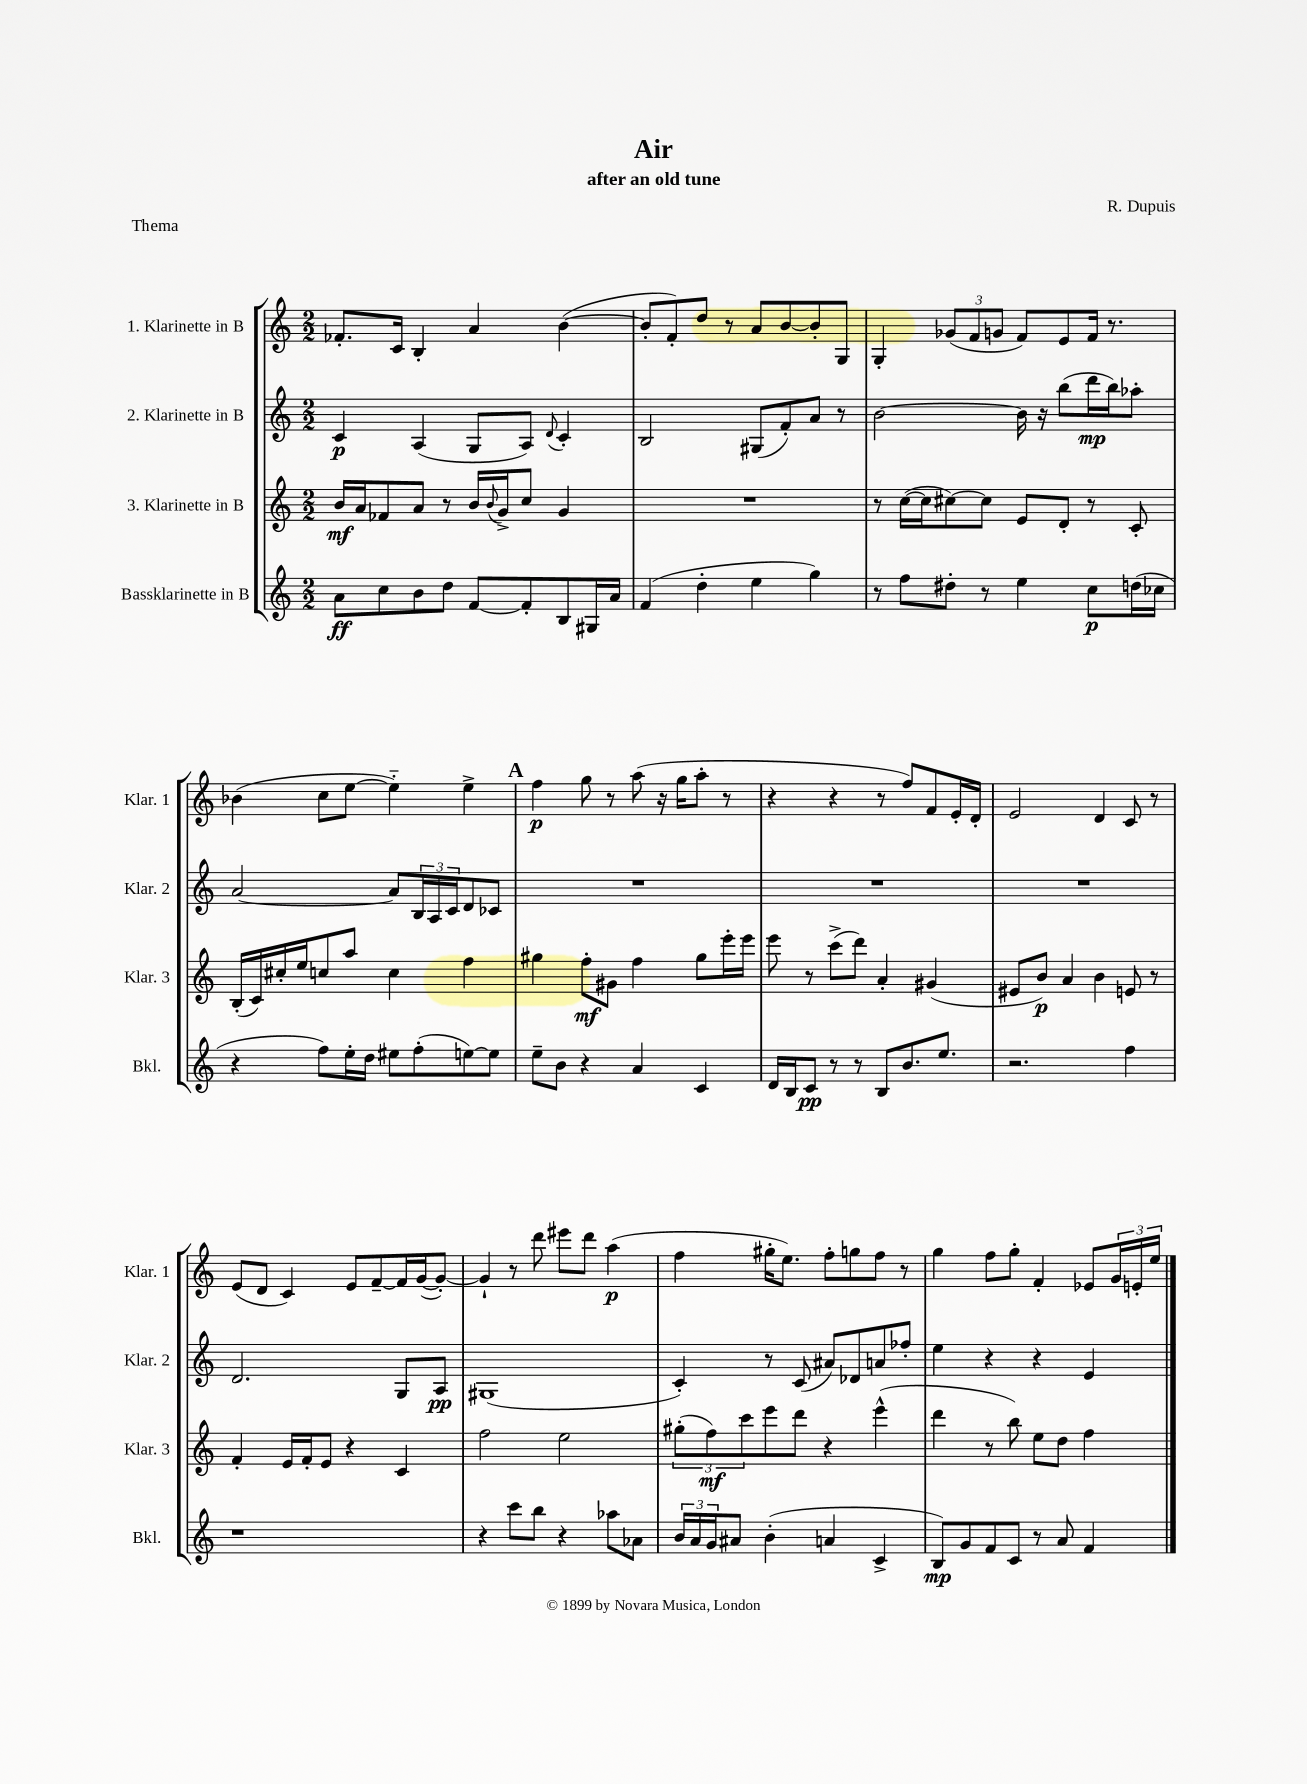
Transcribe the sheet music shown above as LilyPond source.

\header { title = "Air" composer = "R. Dupuis" subtitle = "after an old tune" piece = "Thema" }
<<
\new StaffGroup <<
\new Staff = "s0" \with { instrumentName = "1. Klarinette in B" shortInstrumentName = "Klar. 1" } {
    \clef treble \key c \major \numericTimeSignature \time 2/2
    fes'8.-. c'16 b4-. a'4 b'4~( |
    b'8-. f'8-.) d''8 r8 a'8 b'8~ b'8-. g8 |
    g4-. \tuplet 3/2 { ges'8( f'8 g'8 } f'8) e'8 f'16 r8. |
    bes'4( c''8 e''8~ e''4-_) e''4-> |
    \mark \markup { \bold "A" } f''4\p g''8 r8 a''8( r16 g''16 a''8-. r8 |
    r4 r4 r8 f''8) f'8 e'16-. d'16-. |
    e'2 d'4 c'8 r8 |
    e'8( d'8 c'4) e'8 f'8~-- f'16 g'16~( g'8~-.) |
    g'4-! r8 d'''8 eis'''8 d'''8 a''4\p( |
    f''4 gis''16-. e''8.) f''8-. g''8 f''8 r8 |
    g''4 f''8 g''8-. f'4-. ees'8 \tuplet 3/2 { g'16 e'16-. e''16 } \bar "|." |
}
\new Staff = "s1" \with { instrumentName = "2. Klarinette in B" shortInstrumentName = "Klar. 2" } {
    \clef treble \key c \major \numericTimeSignature \time 2/2
    c'4\p a4( g8 a8) \appoggiatura { d'8 } c'4-. |
    b2 gis8( f'8-.) a'8 r8 |
    b'2~ b'16 r16 b''8( d'''16\mp b''16) aes''8-. |
    a'2~ a'8 \tuplet 3/2 { b16 a16 c'16 } d'8 ces'8 |
    \mark \markup { \bold "A" } R1 |
    R1 |
    R1 |
    d'2. g8 a8\pp |
    gis1( |
    c'4-.) r8 c'8( ais'8) des'8 a'8 fes''8-. |
    e''4 r4 r4 e'4 \bar "|." |
}
\new Staff = "s2" \with { instrumentName = "3. Klarinette in B" shortInstrumentName = "Klar. 3" } {
    \clef treble \key c \major \numericTimeSignature \time 2/2
    b'16\mf a'16 fes'8 a'8 r8 b'16 \appoggiatura { b'8 } g'16-> c''8 g'4 |
    R1 |
    r8 c''16~( c''16 cis''8~) cis''8 e'8 d'8-. r8 c'8-. |
    b16-.( c'16) cis''16-. e''16 c''8 a''8 c''4 f''4 |
    \mark \markup { \bold "A" } gis''4 f''8-.\mf gis'8 f''4 gis''8 e'''16-. e'''16 |
    e'''8 r8 c'''8->( d'''8) a'4-. gis'4( |
    eis'8 b'8\p) a'4 b'4 e'8 r8 |
    f'4-. e'16 f'16-. e'8 r4 c'4 |
    f''2 e''2 |
    \tuplet 3/2 { gis''8-.( f''8\mf) c'''8 } e'''8 d'''8 r4 e'''4-^( |
    d'''4 r8 b''8) e''8 d''8 f''4 \bar "|." |
}
\new Staff = "s3" \with { instrumentName = "Bassklarinette in B" shortInstrumentName = "Bkl." } {
    \clef treble \key c \major \numericTimeSignature \time 2/2
    a'8\ff c''8 b'8 d''8 f'8~ f'8-. b8 gis16 a'16 |
    f'4( d''4-. e''4 g''4) |
    r8 f''8 dis''8-. r8 e''4 c''8\p d''16( ces''16 |
    r4 f''8) e''16-. d''16 eis''8 f''8-.( e''8~) e''8 |
    \mark \markup { \bold "A" } e''8-- b'8 r4 a'4 c'4 |
    d'16 b16 c'8\pp r8 r8 b8 b'8. e''8. |
    r2. f''4 |
    r1 |
    r4 c'''8 b''8 r4 aes''8 aes'8 |
    \tuplet 3/2 { b'16 a'16 g'16 } ais'8 b'4-.( a'4 c'4-> |
    b8\mp) g'8 f'8 c'8 r8 a'8 f'4 \bar "|." |
}
>>
>>
\layout { \context { \Score \remove "Bar_number_engraver" } }
